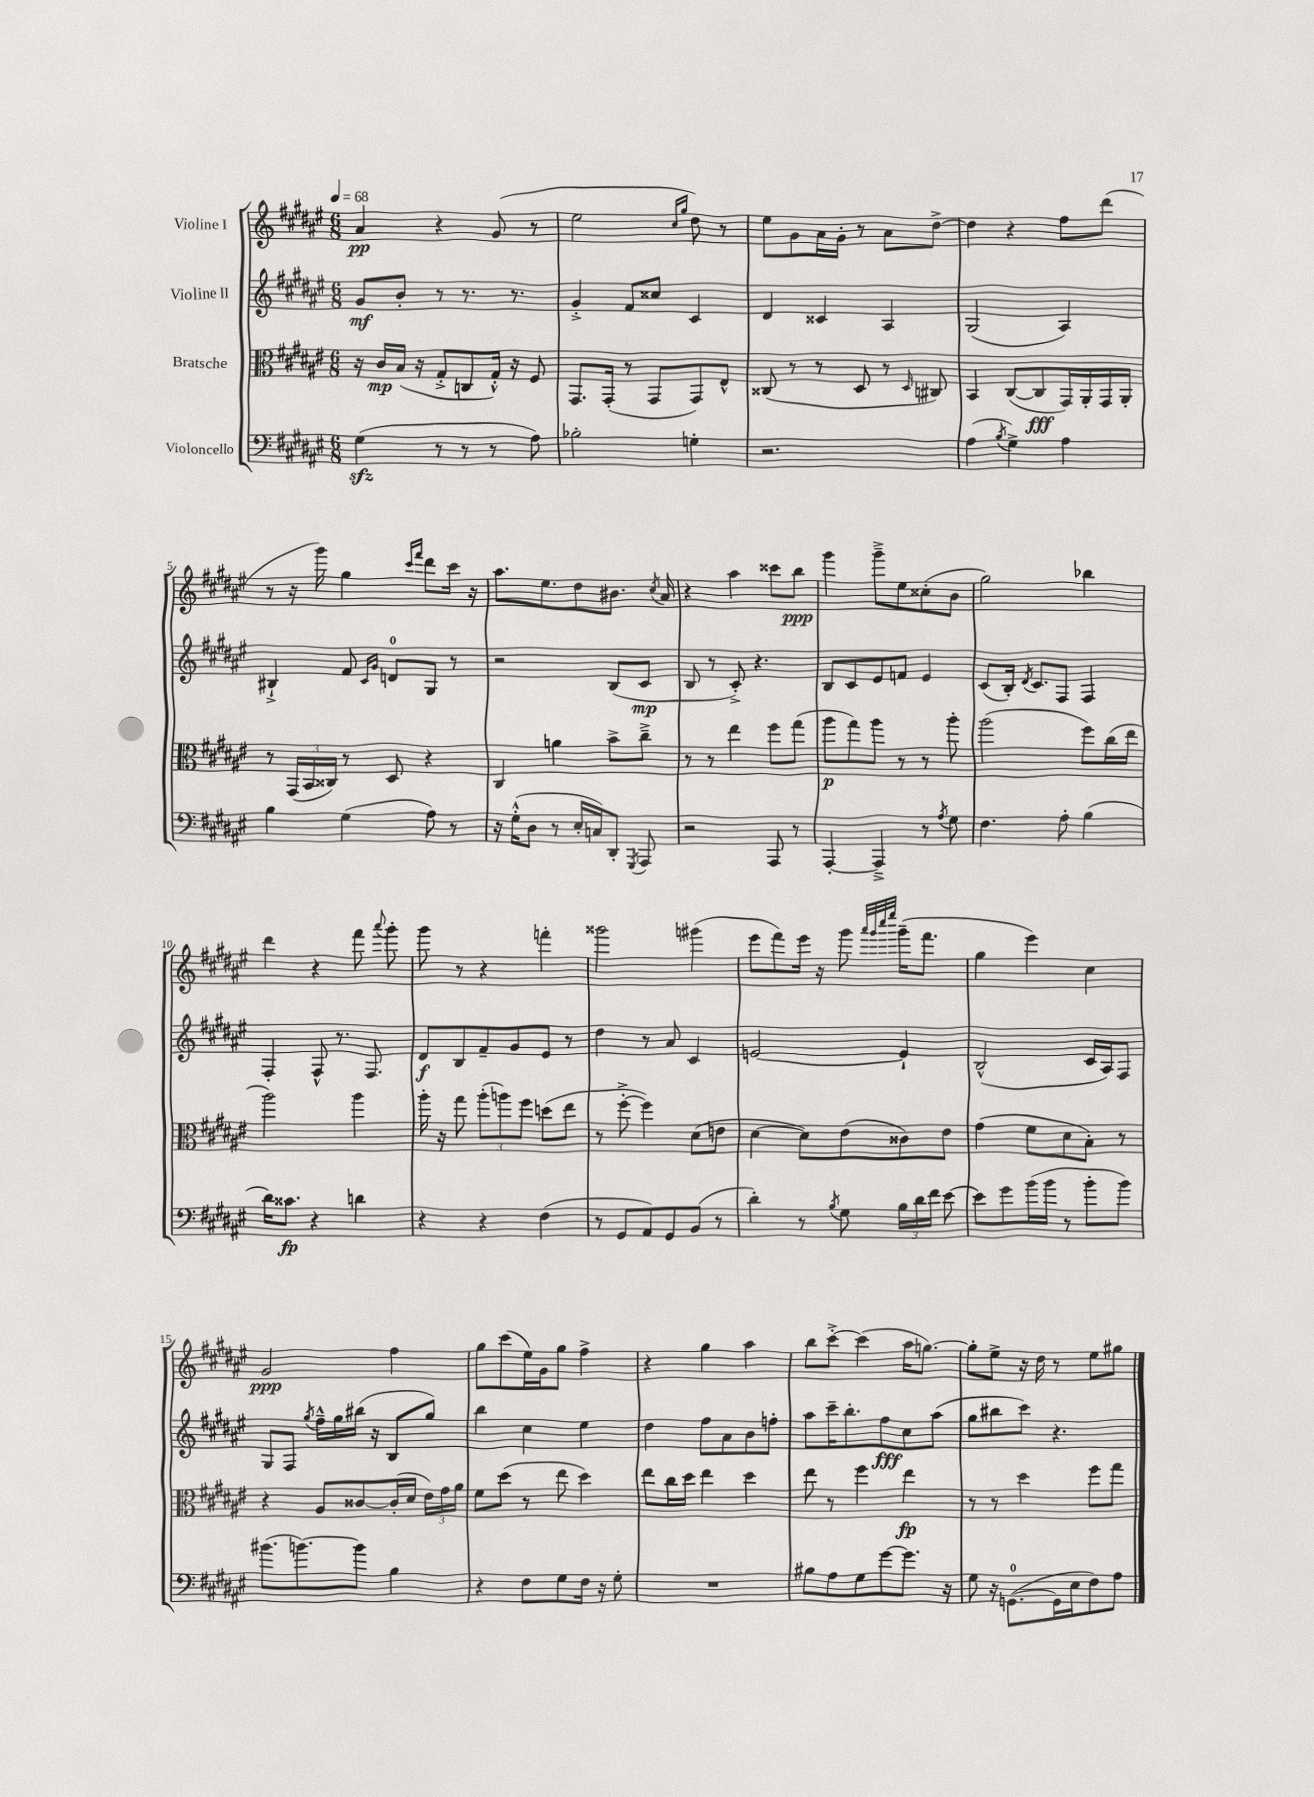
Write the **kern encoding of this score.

**kern	**kern	**kern	**kern
*staff4	*staff3	*staff2	*staff1
*clefF4	*clefC3	*clefG2	*clefG2
*k[f#c#g#d#a#e#]	*k[f#c#g#d#a#e#]	*k[f#c#g#d#a#e#]	*k[f#c#g#d#a#e#]
*M6/8	*M6/8	*M6/8	*M6/8
*MM68	*MM68	*MM68	*MM68
(4G#	16r	8g#	4a#
.	16c#	.	.
.	(16B	8b'	.
.	16r	.	.
8r	8G#'^	8r	4r
8r	8C	8.r	.
8r	16G#'^^)	.	(8g#
.	16r	8.r	.
8A#)	8F#	.	8r
=	=	=	=
2B-'	8.GG#	4g#'^	2ee#
.	(16GG#'	.	.
.	8r	8f#	.
.	8GG#	8cc##	.
.	.	.	16qqcc#
.	.	.	16qqgg#
4G'	8GG#)	4c#	8dd#)
.	8E#^^	.	8r
=	=	=	=
2.r	(8C##	4d#	8ee#
.	8r	.	8g#
.	8r	4c##	16a#
.	.	.	16g#'
.	8D#	.	8r
.	8r	4A#	8a#
.	16qqD#	.	.
.	8C#)	.	[8dd#^
=	=	=	=
(4A#	4BB	(2G#	4dd#]
8qB	.	.	.
4G#^)	([8C#	.	4r
.	8C#]	.	.
4A#	16GG#)	4A#)	8ff#
.	16AA#'	.	.
.	16GG#	.	(8ddd#
.	16AA#'	.	.
=	=	=	=
4B	8r	4B#`^	8r
.	(24GG#	.	16r
.	24BB	.	.
.	.	.	16ggg#)
.	24C##)	.	.
(4G#	8r	8f#	4gg#
.	.	16qqc#	.
.	.	16qqg#	.
.	8D#	8d	.
.	.	.	16qqccc#
.	.	.	16qqfff#
8A#)	4r	8G#	8ddd#
8r	.	8r	16ccc#
.	.	.	16r
=	=	=	=
16r	4C#	2r	8.aa#
(16G#'^^	.	.	.
8D#	.	.	.
.	.	.	8.ee#
8r	4a	.	.
16E#'	.	.	8dd#
16C)	.	.	.
8DD#'	8b^	(8B	8.b#
8qGGG#	.	.	.
8AAA#	8cc#~^	8c#	.
.	.	.	8qcc#
.	.	.	16a#
=	=	=	=
2r	8r	8B	4r
.	8r	8r	.
.	4ee#	8c#'^)	4aa#
.	.	4.r	.
8AAA#	8ff#	.	8ccc##
8r	(8gg#	.	8bb
=	=	=	=
[4AAA#'	8aa#	8B	4ggg#
.	8gg#)	8c#	.
4AAA#~^]	8aa#	8e#	8ggg#~^
.	8r	8f	8ee#
8r	8r	4e#	(8cc##'
8qA#	.	.	.
8G#	8aa#'	.	8b
=	=	=	=
4.F#	(2aa#	(8c#	2gg#)
.	.	16B')	.
.	.	8qd#	.
.	.	8.c#	.
8A#'	.	8F#	.
(4B	8ff#)	4F#	4bb-
.	(16cc#	.	.
.	16ee#	.	.
=	=	=	=
16d#)	2aa#)	4F#'	4ddd#
8.c##	.	.	.
4r	.	8F#^^	4r
.	.	8.r	.
4d	4aa#	.	8fff#
.	.	8.F#	.
.	.	.	8qqaaa#
.	.	.	8ggg#'
=	=	=	=
4r	16aa#'	8d#	8ggg#
.	16r	.	.
.	8gg#	8B	8r
4r	(12aa#'	8f#~	4r
.	12aa)	.	.
.	.	8g#	.
.	12ff#	.	.
(4F#	(8dd	8e#	4fff'
.	8ee#	8r	.
=	=	=	=
8r	8r	4dd#	2ggg##
8GG#	[8ff#'^	.	.
8AA#)	4ff#])	8r	.
8GG#	.	8a#	.
(8BB	(8d#	4c#	(4ggg#
8r	8e	.	.
=	=	=	=
4d#')	[4d#	[2e	8eee#
.	.	.	8fff#)
8r	8d#])	.	16eee#
.	.	.	16r
8qB	.	.	.
8G#	(8e#	.	8ggg#
.	.	.	32qqaaa#
.	.	.	32qqggg#
.	.	.	32qqcccc#
.	.	.	32qqeeee#
24B	8c##)	4e`]	(16ggg#~
24d#	.	.	.
.	.	.	8.fff#
24f#	.	.	.
[8e#	8e#	.	.
=	=	=	=
8e#]	(4g#	(2B^^	4gg#
8g#	.	.	.
(16b	8f#	.	4eee#)
16b	.	.	.
8r	8d#	.	.
8b'	8B')	16c#	4cc#
.	.	16A#)	.
8b)	8r	8F#	.
=	=	=	=
(8.b#	4r	8G#	2g#
.	.	8F#	.
[8.b)	.	.	.
.	.	8qgg#	.
.	8A#	16ff#~^^	.
.	.	16gg#	.
8b]	[8c##	(16bb#	.
.	.	16r	.
4B	(16c##']	8B	4ff#
.	16d#	.	.
.	24e#)	8gg#)	.
.	24g#	.	.
.	24a#	.	.
=	=	=	=
4r	8f#	4bb	8gg#
.	(8dd#	.	(8ccc#
8F#	8r	4cc#	16ee#)
.	.	.	16g#
8G#	8ee#	.	8gg#
16F#	4dd#)	4ee#	4ff#^
16r	.	.	.
8G#'	.	.	.
=	=	=	=
2.r	8ee#	4dd#	4r
.	16cc#	.	.
.	16dd#	.	.
.	4ee#	8ff#	4gg#
.	.	8a#	.
.	4dd#	8b	4aa#
.	.	8ff'	.
=	=	=	=
8B#	8ee#	8aa#	8bb
8A#	8r	16ccc#~	[8ccc#'^
.	.	8.bb'	.
8G#	4ff#	.	(4ccc#]
[8g#	.	8ff#	.
8.g#]	4ee#	8cc#	16aa#
.	.	.	[8.gg)
.	.	(8aa#	.
16r	.	.	.
=	=	=	=
8G#	8r	8gg#	8gg']
16r	8r	8bb#	8ee#^
([8.GG	.	.	.
.	4dd#	8ccc#)	16r
.	.	.	16dd#
16GG]	.	4.r	8r
16E#	.	.	.
8F#)	8ff#	.	8ee#
8A#	8gg#	.	8gg#
==	==	==	==
*-	*-	*-	*-
